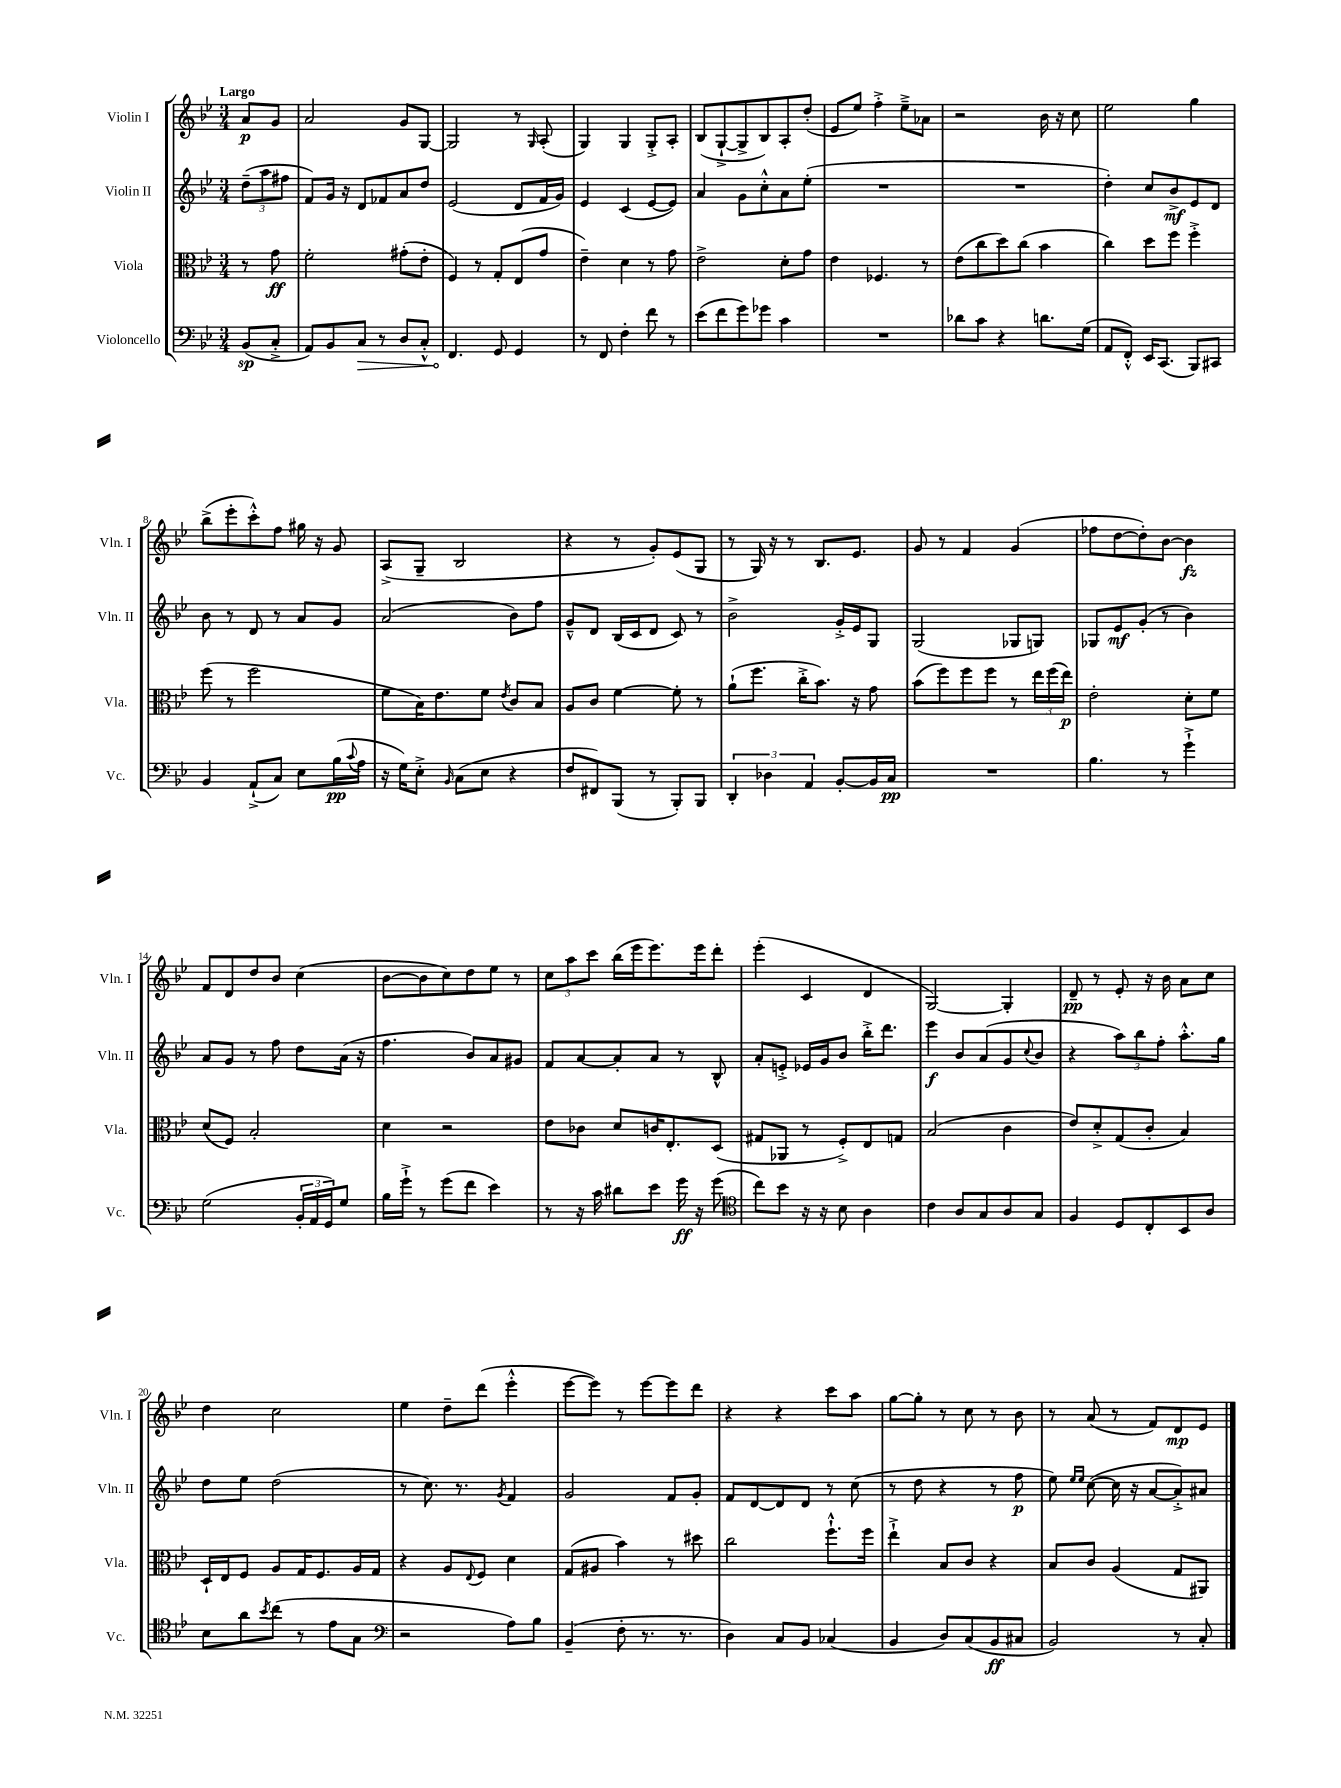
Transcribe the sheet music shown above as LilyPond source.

<<
\new StaffGroup <<
\new Staff = "s0" \with { instrumentName = "Violin I" shortInstrumentName = "Vln. I" } {
    \clef treble \key bes \major \numericTimeSignature \time 3/4 \partial 4 \tempo "Largo"
    a'8\p g'8 |
    a'2 g'8 g8~ |
    g2 r8 \grace { g16 } a8-.( |
    g4) g4 g8-.-> a8-. |
    bes8( g8~-!-> g8-> bes8) a8-. d''8-.( |
    ees'8 ees''8) f''4-.-> ees''8---> aes'8 |
    r2 bes'16 r16 c''8 |
    ees''2 g''4 |
    bes''8->( ees'''8-. c'''8-.-^) f''8 gis''16 r16 g'8 |
    a8->( g8-- bes2 |
    r4 r8 g'8-.) ees'8( g8 |
    r8 g16) r16 r8 bes8. ees'8. |
    g'8 r8 f'4 g'4( |
    fes''8 d''8~ d''8-.) bes'8~ bes'4\fz |
    f'8 d'8 d''8 bes'8 c''4( |
    bes'8~ bes'8 c''8) d''8 ees''8 r8 |
    \tuplet 3/2 { c''8 a''8 c'''8 } bes''16( ees'''16 ees'''8.) ees'''16 d'''8-. |
    ees'''4-.( c'4 d'4 |
    g2~) g4-. |
    d'8--\pp r8 ees'8-. r16 bes'16 a'8 c''8 |
    d''4 c''2 |
    ees''4 d''8-- d'''8( ees'''4-.-^ |
    ees'''8~ ees'''8) r8 ees'''8~ ees'''8 d'''8 |
    r4 r4 c'''8 a''8 |
    g''8~ g''8-. r8 c''8 r8 bes'8 |
    r8 a'8( r8 f'8) d'8\mp ees'8 \bar "|." |
}
\new Staff = "s1" \with { instrumentName = "Violin II" shortInstrumentName = "Vln. II" } {
    \clef treble \key bes \major \numericTimeSignature \time 3/4 \partial 4
    \tuplet 3/2 { d''8--( a''8 fis''8 } |
    f'8) g'16 r16 d'8 fes'8 a'8 d''8 |
    ees'2( d'8 f'16 g'16) |
    ees'4 c'4( ees'8~ ees'8) |
    a'4 g'8 c''8-.-^ a'8 ees''8-.( |
    R2. |
    R2. |
    d''4-.) c''8 bes'8->\mf ees'8 d'8 |
    bes'8 r8 d'8 r8 a'8 g'8 |
    a'2( bes'8) f''8 |
    g'8---^ d'8 bes16( c'16 d'8 c'8) r8 |
    bes'2-> g'16-.-> ees'16 g8 |
    g2( ges8 g8) |
    ges8 ees'8\mf g'8-.( r8 bes'4) |
    a'8 g'8 r8 f''8 d''8 a'16( r16 |
    f''4. bes'8) a'8 gis'8 |
    f'8 a'8~ a'8-. a'8 r8 bes8-^ |
    a'8-. e'8-.-> ees'16 g'16 bes'8 bes''16-.-> d'''8. |
    ees'''4\f bes'8 a'8( g'8 \appoggiatura { c''8 } bes'8 |
    r4 \tuplet 3/2 { a''8) bes''8 f''8-. } a''8.-.-^ g''16 |
    d''8 ees''8 d''2( |
    r8 c''8.) r8. \acciaccatura { g'8 } f'4 |
    g'2 f'8 g'8-. |
    f'8 d'8~ d'8 d'8 r8 c''8( |
    r8 d''8 r4 r8 f''8\p |
    ees''8) \grace { ees''16 ees''16 } c''8~( c''16 r16 a'8~ a'8-.->) ais'8 \bar "|." |
}
\new Staff = "s2" \with { instrumentName = "Viola" shortInstrumentName = "Vla." } {
    \clef alto \key bes \major \numericTimeSignature \time 3/4 \partial 4
    r8 g'8\ff |
    f'2-. gis'8-.( ees'8-. |
    f4) r8 g8-. ees8( g'8 |
    ees'4--) d'4 r8 g'8 |
    ees'2-> d'8-. g'8 |
    ees'4 fes4. r8 |
    ees'8( c''8 d''8) c''8( bes'4 |
    c''4) d''8 f''8 f''4-.-> |
    f''8( r8 f''2 |
    f'8 bes16) ees'8. f'8 \acciaccatura { ees'8 } c'8 bes8 |
    a8 c'8 f'4~ f'8-. r8 |
    a'8-!( f''8. c''16-.-> bes'8.) r16 g'8 |
    bes'8( f''8) f''8 f''8 r8 \tuplet 3/2 { ees''16 f''16( ees''16\p) } |
    ees'2-. d'8-. f'8 |
    d'8( f8) bes2-. |
    d'4 r2 |
    ees'8 ces'8 d'8 c'16 ees8.-. d8( |
    gis8 aes,8 r8 f8-.->) ees8 g8 |
    bes2( c'4 |
    ees'8) d'8-.-> g8( c'8-. bes4) |
    d16-! ees16 f8 a8 g16 f8. a16 g16 |
    r4 a8 \appoggiatura { ees8 } f8 d'4 |
    g8( ais8 bes'4) r8 dis''8 |
    c''2 f''8.-!-^ f''16 |
    ees''4-!-> bes8 c'8 r4 |
    bes8 c'8 a4( g8 ais,8) \bar "|." |
}
\new Staff = "s3" \with { instrumentName = "Violoncello" shortInstrumentName = "Vc." } {
    \clef bass \key bes \major \numericTimeSignature \time 3/4 \partial 4
    bes,8\sp( c8-.-> |
    a,8) bes,8 \once \override Hairpin.circled-tip = ##t c8\> r8 d8 c8-.-^ |
    f,4.\! g,8 g,4 |
    r8 f,8 f4-. f'8 r8 |
    ees'8( f'8 g'8) ges'8 c'4 |
    R2. |
    des'8 c'8 r4 d'8. g16( |
    a,8 f,8-.-^) ees,16 c,8.( bes,,8) cis,8 |
    bes,4 a,8-!->( c8) ees8 bes16\pp( \appoggiatura { c'8 } a16 |
    r16 g16) ees8-.-> \grace { bes,16 } c8( ees8 r4 |
    f8 fis,8) bes,,8( r8 bes,,8-.) bes,,8 |
    \tuplet 3/2 { d,4-. des4 a,4 } bes,8~-. bes,16 c16\pp |
    R2. |
    bes4. r8 g'4-!-> |
    g2( \tuplet 3/2 { bes,16-. a,16 g,16) } g8 |
    bes16 g'16-!-> r8 g'8( f'8 ees'4) |
    r8 r16 c'16 dis'8 ees'8 g'16\ff r16 g'8( |
    \clef tenor c''8) bes'8 r16 r16 bes8 a4 |
    c'4 a8 g8 a8 g8 |
    f4 d8 c8-. bes,8 a8 |
    bes8 a'8 \acciaccatura { bes'8 } c''8( r8 ees'8 g8 |
    \clef bass r2 a8) bes8 |
    bes,4--( f8-. r8. r8. |
    d4) c8 bes,8 ces4( |
    bes,4 d8) c8( bes,8\ff cis8 |
    bes,2) r8 c8-. \bar "|." |
}
>>
>>
